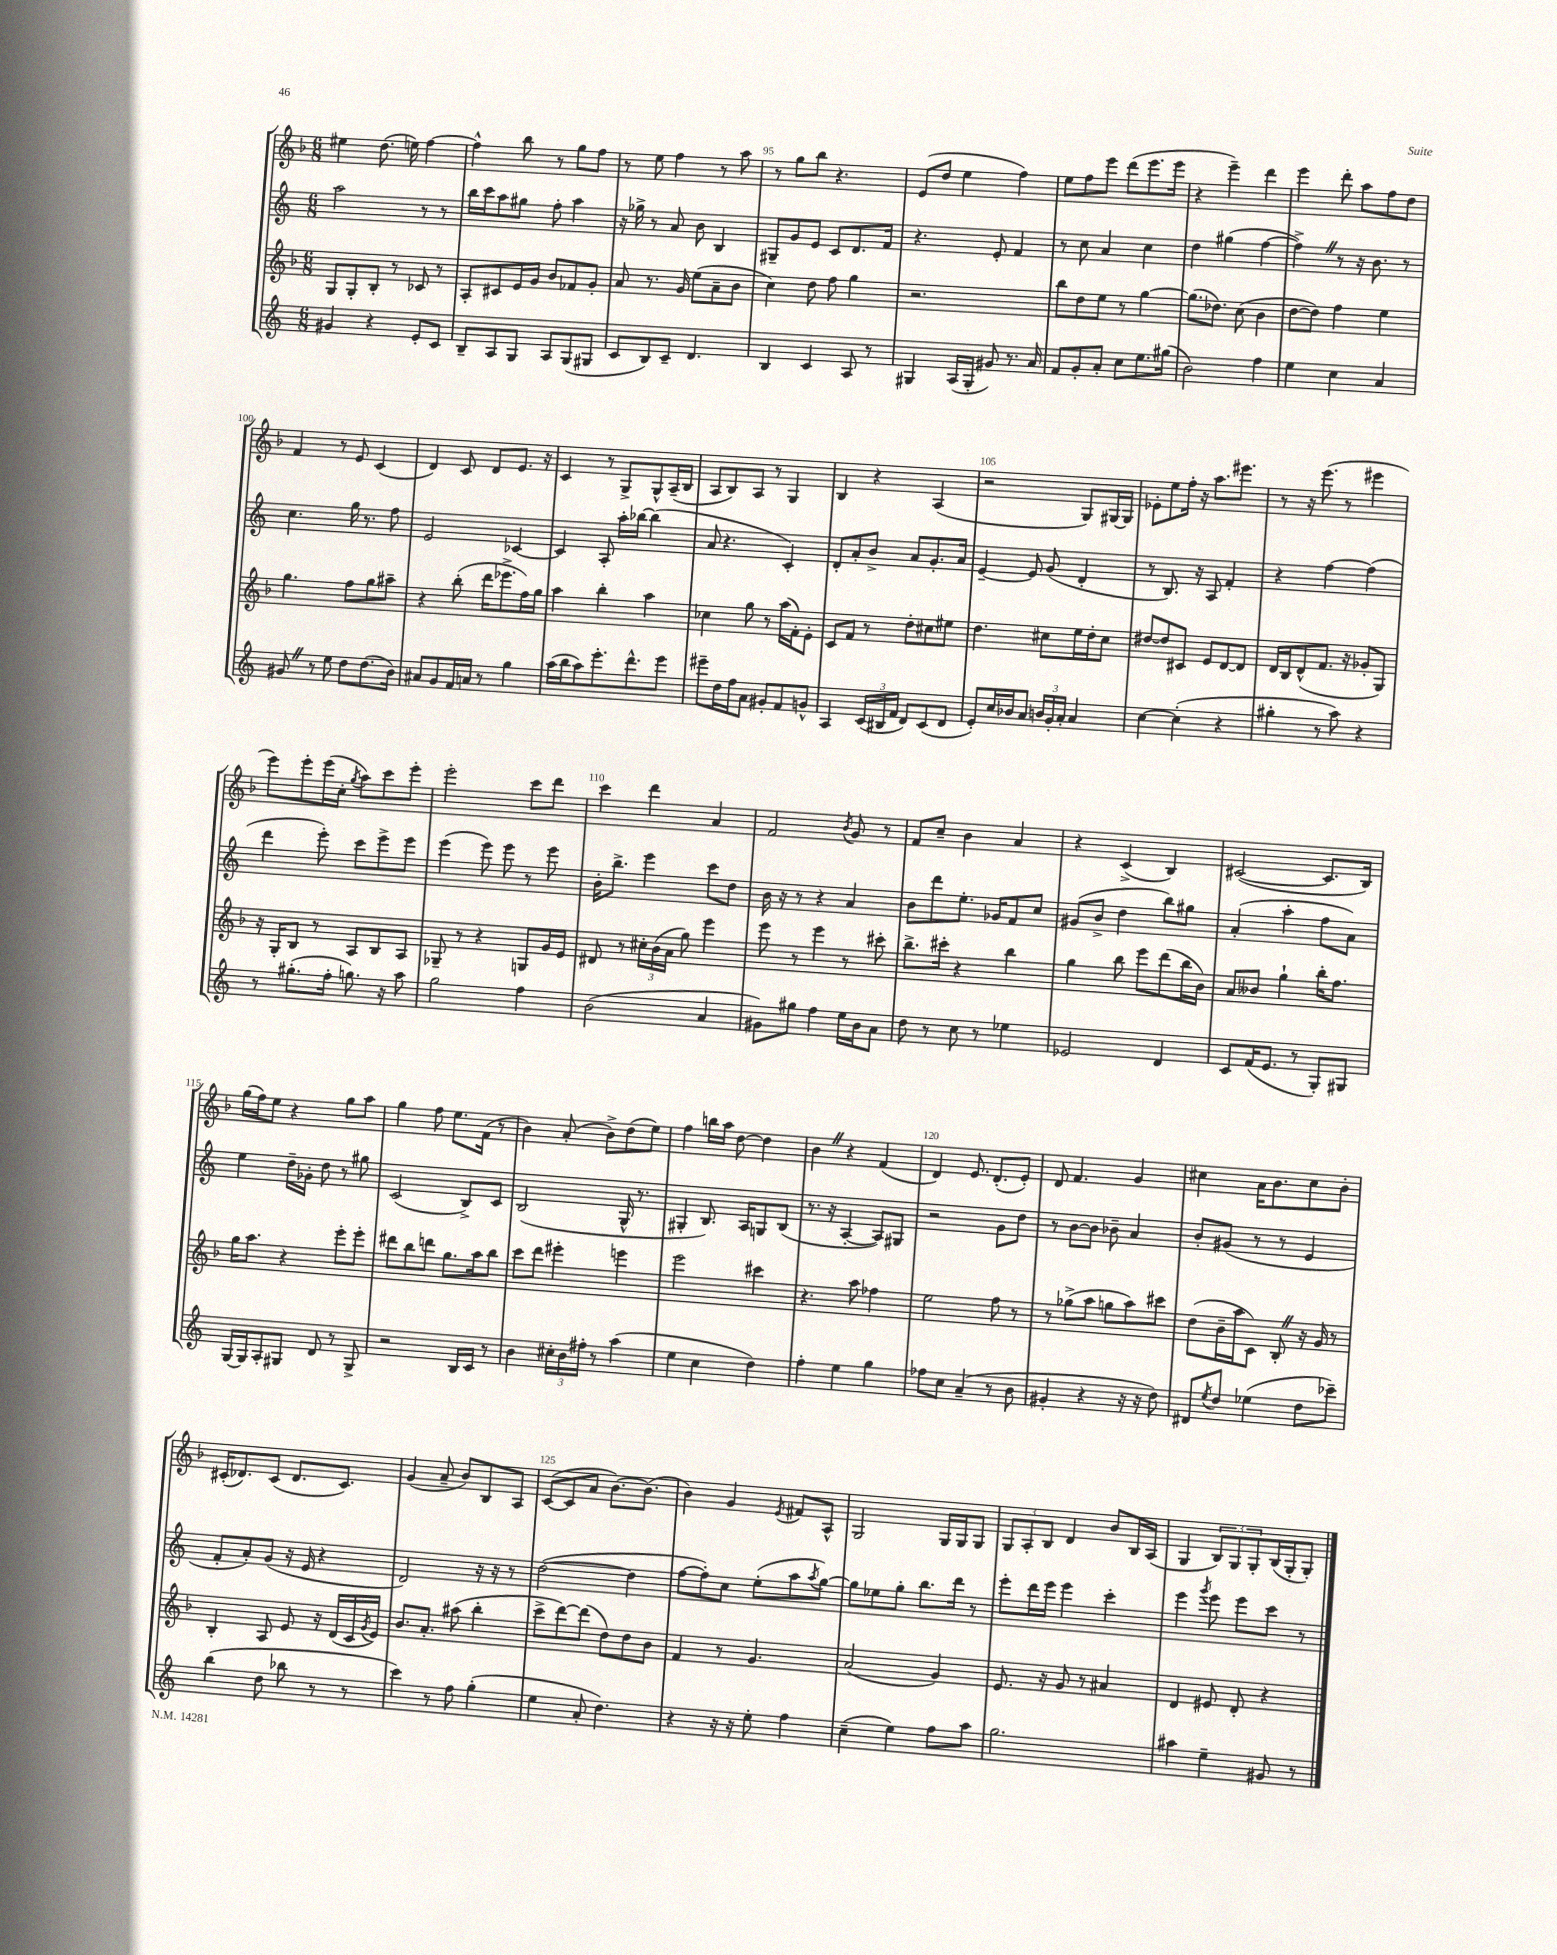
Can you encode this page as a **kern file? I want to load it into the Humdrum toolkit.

**kern	**kern	**kern	**kern
*staff4	*staff3	*staff2	*staff1
*clefG2	*clefG2	*clefG2	*clefG2
*k[]	*k[b-]	*k[]	*k[b-]
*M6/8	*M6/8	*M6/8	*M6/8
4g#/	8G/L	2aa\	4ee#\
.	8G'/	.	.
4r	8B-'/J	.	(8.dd\
.	8r	.	.
.	.	.	16ee\)
8e'/L	8c-/	8r	[4ff\
8c/J	8r	8r	.
=	=	=	=
8B~/L	8A'/L	16bb\LL	4ff^^\]
.	.	16ccc\J	.
8A/	8c#/	8aa\	.
8G/J	16e/L	8gg#\J	8bb-\
.	16g/JJ	.	.
8A/L	8b-/L	8ff'\	8r
(8G/	8f-/	4aa\	8gg\L
8G#/J	8g'/J	.	8ff\J
=	=	=	=
8c/L	8a/	16r	8r
.	.	16gg-^\	.
8B/)	8.r	8r	8ee\
8c~/J	.	8a/	4ff\
.	16g/	.	.
4.d/	(8ee\L	8b\	.
.	8a~\	4B/	8r
.	8b-\J	.	8aa\
=	=	=	=
4B/	4cc\)	8G#~/L	8r
.	.	8g/	8gg\L
4c/	8dd\	8e/J	8bb-\J
.	8ff\	8c/L	4.r
8A/	4gg\	8.d/	.
8r	.	.	.
.	.	16f/Jk	.
=	=	=	=
4G#/	2.r	4.r	(8e/L
.	.	.	8dd/J
(16A/LL	.	.	4ee\
16G#'/JJ	.	.	.
8g#/)	.	8e'/	.
8.r	.	4f/	4ff\)
16a/	.	.	.
=	=	=	=
8f/L	8bb-\L	8r	8ee\L
8g'/	8dd\	8cc\	8ff\
8a'/J	8ee\J	4a/	8eee\J
8cc\L	8r	.	(8ddd\L
8.ee\	[4gg\	4cc\	8.eee\
(16gg#\Jk	.	.	16eee\Jk
=	=	=	=
2b\)	(8.gg\]L	4dd\	4r
.	8.dd-\J)	.	.
.	.	(4gg#\	4eee~\)
.	(8cc\	.	.
4ff\	4b-\	[4ff\	4ddd\
=	=	=	=
4ee\	[8dd\L	4ff^\])	4eee\
.	8dd\]J)	.	.
4cc\	4ff\	8r	8ddd'\
.	.	16r	8aa\L
.	.	8.b\	.
4a/	4ee\	.	8ff\
.	.	8r	8dd\J
=	=	=	=
8g#/	4.gg\	4.cc\	4f/
8r	.	.	.
8ee\	.	.	8r
8dd\L	8ff\L	16gg\	8e/
.	.	8.r	.
(8.dd\	8gg\	.	(4c/
.	8aa#~\J	8ff\	.
16b\Jk)	.	.	.
=	=	=	=
8a#/L	4r	2e/	4d/)
8g/	.	.	.
16f/L	(8bb-'\	.	8c/
16a/JJ	.	.	.
8r	16ddd\LK	.	8d/L
.	8.eee-^\	.	.
4gg\	.	[4c-/	8.e/J
.	16ff\L)	.	.
.	16gg\JJ	.	16r
=	=	=	=
(16aa\LL	4aa\	4c-/]	4c/
16bb\J	.	.	.
8aa\)	.	.	.
8.eee'\	4bb-'\	8A'/	8r
.	.	16aa'\LL	8G^/L
8.ddd^^\	.	[16bb-\JJ	.
.	4aa\	(4bb-\]	8G^^/
8eee\J	.	.	(16A~/L
.	.	.	16B-/JJ
=	=	=	=
8eee#~\L	4cc-\	8a/	8A/L
16dd\L	.	4.r	8B-/)
16ff\J	.	.	.
8a\J	8gg\	.	8A/J
8g#'/L	8r	.	8r
8f/	(16aa\LL	4c'/)	4G/
.	16f'\J)	.	.
8g^^/J	8e'\J	.	.
=	=	=	=
4A/	8c/L	8d'/L	4B-/
.	8f/J	8a'/	.
(24c/LL	8r	8b^/J	4r
24B#/	.	.	.
24f/JJ	.	.	.
8d/L)	8dd'\L	8a/L	.
(8c/	8cc#\	8.g'/	(4A/
8d/J	8ee#\J	.	.
.	.	16a/Jk	.
=	=	=	=
8e'/L)	4.dd\	[4e~/	2r
16cc/L	.	.	.
16b-/J	.	.	.
8a/J	.	8e/]	.
24b/LL	8cc#\L	(8g/	.
24g'/	.	.	.
24a'/JJ	.	.	.
4a/	16ee\L	4d'/	8G/L)
.	16dd'\J	.	.
.	8cc#\J	.	[16G#/L
.	.	.	16G#/]JJ
=	=	=	=
[4cc\	[8dd#/L	8r	8e-'\L
.	8dd#/]	8.B/)	8ee\
(4cc'\]	8c#/J	.	16ff'\Jk
.	.	16r	16r
.	8e/L	8A/	8.aa\L
4r	[8d/	4f'/	.
.	.	.	8.eee#\J
.	8d/]J	.	.
=	=	=	=
4gg#'\	16d/LL	4r	8r
.	16B-/J	.	.
.	(8d^^/	.	16r
.	.	.	(8.eee\
8r	8.f/J	[4ff\	.
8aa\)	.	.	8r
.	16r	.	.
4r	8g-'/L	(4ff\]	4eee#\
.	8G/J)	.	.
=	=	=	=
8r	16r	4ddd\	8eee\L)
.	16G'/LK	.	.
(8.gg#'\L	8B-/J	.	8eee'\
.	8r	8eee'\)	(16eee\L
16ff'\Jk	.	.	16cc'\JJ
.	.	.	8qgg/
8.gg\)	8A/L	8ccc\L	8aa\L)
.	8B-/	8eee^\	8ccc\
16r	.	.	.
8aa\	8A/J	8eee\J	8eee'\J
=	=	=	=
2gg\	8G-~/	(4eee\	2eee'\
.	8r	.	.
.	4r	8eee\)	.
.	.	8eee\	.
4ff\	8G/L	8r	8ccc\L
.	16g/L	8eee\	8ddd\J
.	16e/JJ	.	.
=	=	=	=
(2b\	8d#/	16b'\LK	4ccc\
.	.	8.bb^\J	.
.	8r	.	.
.	24cc#'\LL	4eee\	4ddd\
.	(24b-\	.	.
.	24a\JJ	.	.
.	8gg\)	.	.
4a/	4eee\	8ccc\L	4a/
.	.	8dd\J	.
=	=	=	=
8g#\L)	8eee\	16b\	2f/
.	.	16r	.
8gg#\J	8r	8r	.
4ff\	4eee\	4r	.
.	.	.	8qb-/
16ee\LL	8r	4a/	8g/
16b\J	.	.	.
8a\J	8ccc#'\	.	8r
=	=	=	=
8dd\	8.bb-^\L	8b\L	8f/L
8r	.	8ddd\	8cc~/J
.	16ccc#'\Jk	.	.
8cc\	4r	8.ee'\J	4b-\
8r	.	.	.
.	.	16g-/LK	.
4ee-\	4bb-\	8f/	4a/
.	.	8cc/J	.
=	=	=	=
2e-/	4gg\	(8g#/L	4r
.	.	8b^/J	.
.	8bb-\	4dd\	(4c^/
.	8eee\L	.	.
4d/	(8ddd\	8bb\L)	4B-/)
.	16bb-\L	8gg#\J	.
.	16b-\JJ)	.	.
=	=	=	=
8c/L	8a/L	(4a'/	([2c#/
(16f/K	8b--/J	.	.
8.e/J	.	.	.
.	4gg`\	4aa'\	.
8r	.	.	.
8G'/L)	16bb-'\LK	8ff\L	8.c#/]L
.	8.ff\J	.	.
8G#/J	.	8a\J)	.
.	.	.	16B-/Jk)
=	=	=	=
[16G/LL	16gg\LK	4ee\	(16gg\LL
16G/]J	8.aa\J	.	16ff\J)
8A'/	.	.	8ee\J
8G#/J	4r	16dd~\LL	4r
.	.	16g-'\JJ	.
8d/	.	8dd\	.
8r	8eee'\L	8r	8gg\L
8G#^/	8eee'\J	8gg#\	8aa\J
=	=	=	=
2r	8ddd#\L	(2c/	4gg\
.	8bb-\	.	.
.	8ddd\J	.	8ff\
.	8.gg\L	.	8.ee\L
16B/LL	.	8B^/L)	.
16c/JJ	16aa\k	.	(16f\Jk
8r	8bb-\J	8c/J	8r
=	=	=	=
4b\	8ccc\L	(2B/	4b-\)
.	8ddd\J	.	.
24cc#'\LL	4eee#'\	.	(8a'/
24b\	.	.	.
24ff#'\JJ	.	.	.
8r	.	.	8b-^\L)
(4aa\	4eee\	16G^^/	(8dd\
.	.	8.r	.
.	.	.	8ee\J)
=	=	=	=
4ee\	2eee\	4G#'/	4ff\
4cc\	.	8.B/)	16bb\LL
.	.	.	16aa\JJ
.	.	.	[8dd\
.	.	16A/LK	.
4dd\)	4ccc#\	8G/	4dd\]
.	.	(8B/J	.
=	=	=	=
4ff'\	4.r	8.r	4b-\
.	.	16r	.
4ee\	.	[4A'/	4r
.	8aa\	.	.
4gg\	4ff-\	8A/]L)	(4f/
.	.	8G#/J	.
=	=	=	=
8ff-\L	2ee\	2r	4d/)
8cc\J	.	.	.
(4a~/	.	.	8.e/
.	.	.	(8.d'/L
8r	8ff\	8g\L	.
8b\	8r	8dd\J	8e'/J)
=	=	=	=
4g#'/	8r	8r	8d/
.	(8gg-^\L	[8b\L	4.f/
4r	8aa\J	8b\]J	.
.	8gg\L	8b-~\	.
16r	8aa\)	4a/	4g/
16r	.	.	.
8dd\)	8ccc#\J	.	.
=	=	=	=
8d#/L	(8dd\L	8b'/L	4cc#\
8qee/	.	.	.
8dd/J	16b-~\L	(8g#/J	.
.	16aa\J	.	.
(4ee-\	8c\J)	8r	16a\LK
.	.	.	8.b-\
.	8B-'/	8r	.
8dd\L	16r	4e/	8cc#\
.	16g/	.	.
8ccc-~\J)	8r	.	8b-'\J
=	=	=	=
(4bb\	4B-'/	8f'/L	(16c#'/LK
.	.	.	8.d-/)
.	.	8a'/)	.
8dd\	8A/	(8g/J	(8c#/J
8bb-\	8e/	16r	8.d-/L
.	.	16e/	.
8r	16r	4r	.
.	(16d/LL	.	8.c#/J)
8r	16c/	.	.
.	8qg/	.	.
.	16e/JJ)	.	.
=	=	=	=
4ccc\)	8.b-/L	2d/)	(4g/
.	8.a'/J	.	.
8r	.	.	8a~/
8ff\	(8aa#\	.	8b-/L)
(4gg'\	4bb-'\	16r	8B-/
.	.	16r	.
.	.	8r	8A/J
=	=	=	=
4ee\	8ccc^\L	([2dd\	([8c/L
.	[8ddd\)	.	8c/]
8a'/	(8ddd\]J	.	8a/J
4.dd\)	8dd\L)	.	[8.b-\L)
.	8dd\	4dd\]	.
.	.	.	(8.b-\]J
.	8b-\J	.	.
=	=	=	=
4r	4f/	[8ff\L	4b-\)
.	.	8ff'\])	.
16r	8r	8cc\J	4g/
16r	.	.	.
8ee'\	4.g/	(8ee'\L	.
.	.	.	8qe/
4ff\	.	8aa\	8f#/L
.	.	8qaa/	.
.	.	[8gg\J)	8A^^/J
=	=	=	=
(4cc~\	(2a/	8gg\]L	2G/
.	.	8ee-\	.
4ee\)	.	8gg'\J	.
.	.	8.bb\L	.
8ff\L	4g/)	.	16G/LL
.	.	16ddd\Jk	16G/J
8aa\J	.	8r	8G/J
=	=	=	=
2.gg\	8.e/	8eee'\L	12G/L
.	.	.	12A'/
.	.	16ddd\L	.
.	.	.	12B-/J
.	16r	16eee\JJ	.
.	8g/	4eee\	4d/
.	8r	.	.
.	4a#/	4ccc'\	8b-/L
.	.	.	16B-/L
.	.	.	(16A/JJ
=	=	=	=
4aa#\	4d/	4eee\	4G/
.	.	8qggg/	.
4ee~\	8e#/	8eee\	12B-/L)
.	.	.	12G/
.	8d'/	8eee\L	.
.	.	.	12G'/
8g#/	4r	8ccc\J	(16B-/L
.	.	.	16G'/J
8r	.	8r	8G'/J)
==	==	==	==
*-	*-	*-	*-
